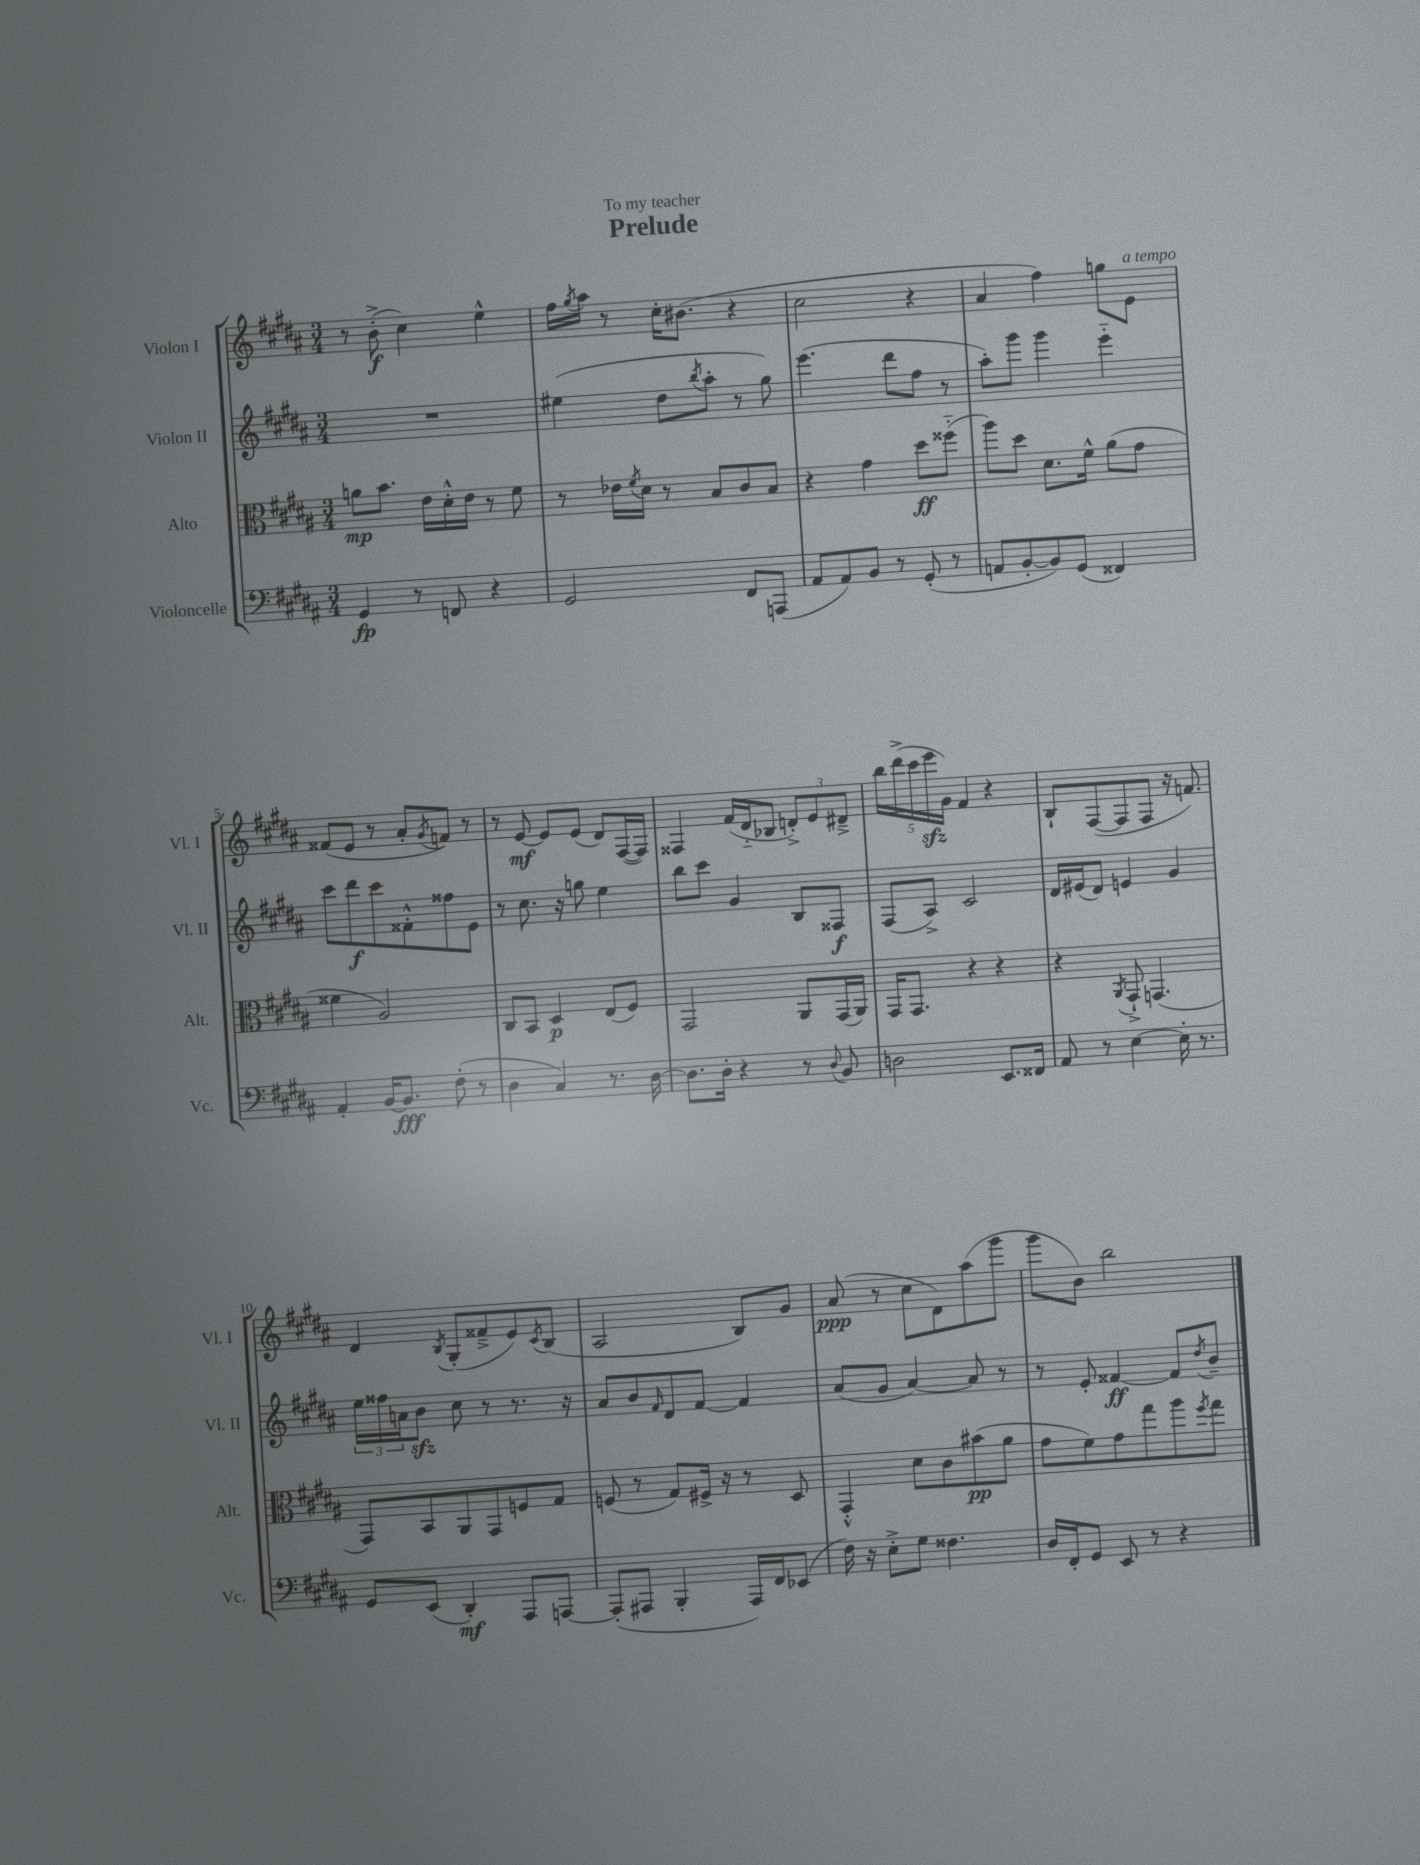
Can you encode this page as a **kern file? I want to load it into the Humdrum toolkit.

**kern	**dynam	**kern	**dynam	**kern	**dynam	**kern	**dynam
*part4	*part4	*part3	*part3	*part2	*part2	*part1	*part1
*staff4	*staff4	*staff3	*staff3	*staff2	*staff2	*staff1	*staff1
*I"Violoncelle	*	*I"Alto	*	*I"Violon II	*	*I"Violon I	*
*I'Vc.	*	*I'Alt.	*	*I'Vl. II	*	*I'Vl. I	*
*clefF4	*	*clefC3	*	*clefG2	*	*clefG2	*
*k[f#c#g#d#a#]	*	*k[f#c#g#d#a#]	*	*k[f#c#g#d#a#]	*	*k[f#c#g#d#a#]	*
*M3/4	*	*M3/4	*	*M3/4	*	*M3/4	*
=1	=1	=1	=1	=1	=1	=1	=1
4GG#/	fp	8an\L	mp	2.r	.	8r	.
.	.	8.b\J	.	.	.	(8b'^\	f
8r	.	.	.	.	.	4cc#\)	.
.	.	16e\LL	.	.	.	.	.
8FFn/	.	16d#'^^\	.	.	.	.	.
.	.	16e\JJ	.	.	.	.	.
4r	.	8r	.	.	.	4ee^^\	.
.	.	8f#\	.	.	.	.	.
=2	=2	=2	=2	=2	=2	=2	=2
2GG#/	.	8r	.	(4ee#X\	.	16ff#\LL	.
.	.	.	.	.	.	8qgg#/	.
.	.	.	.	.	.	16aa#\JJ	.
.	.	16e-X\LL	.	.	.	8r	.
.	.	8qf#/	.	.	.	.	.
.	.	16d#\JJ	.	.	.	.	.
.	.	8r	.	8dd#\L	.	16cc#'\KL	.
.	.	.	.	.	.	(8.b#X\J	.
.	.	.	.	8qbb/	.	.	.
.	.	8B/L	.	8aa#'\J	.	.	.
8FF#/L	.	8c#/	.	8r	.	4r	.
(8AAAn/J	.	8B/J	.	8gg#\)	.	.	.
=3	=3	=3	=3	=3	=3	=3	=3
8AA#/L	.	4r	.	(4.eee\	.	2cc#\	.
8AA#/)	.	.	.	.	.	.	.
8BB/J	.	4g#\	.	.	.	.	.
8r	.	.	.	8ddd#\L	.	.	.
(8GG#'/	.	8dd#\L	ff	8ff#\J	.	4r	.
8r	.	(8ff##X\J	.	8r	.	.	.
=4	=4	=4	=4	=4	=4	=4	=4
8AAn/L	.	8aa#\L)	.	8aa#'\L)	.	4a#/	.
[8BB'/	.	8dd#\J	.	8ggg#\J	.	.	.
8BB/])	.	8.d#\L	.	4ggg#\	.	4ff#\)	.
(8GG#/J	.	.	.	.	.	.	.
.	.	16f#^^\Jk	.	.	.	.	.
4FF##X/)	.	(8a#\L	.	4eee\	.	8ggn\L	.
!	!	!	!	!	!	!LO:TX:a:i:t=a tempo	!
.	.	8g#\J	.	.	.	8e\J	.
!!LO:LB:g=z
=5	=5	=5	=5	=5	=5	=5	=5
4AA#'/	.	4f##X\	.	8ccc#\L	.	(8f##X/L	.
.	.	.	.	8ddd#\	f	8e/J	.
[16BB/KL	.	2A#/)	.	8ccc#\	.	8r	.
8.BB/J]	fff	.	.	.	.	.	.
.	.	.	.	8f##X'^^\	.	8a#'/L	.
.	.	.	.	.	.	8qg#/	.
(8F#'\	.	.	.	8ff##X\	.	8fn/J)	.
8r	.	.	.	8e\J	.	8r	.
=6	=6	=6	=6	=6	=6	=6	=6
4D#\	.	8C#/L	.	8r	.	8r	.
.	.	8BB/J	.	8.cc#\	.	[8e/	mf
4C#/)	.	4D#/	p	.	.	8e/L]	.
.	.	.	.	16r	.	.	.
.	.	.	.	8ggn\	.	(8e/J	.
8.r	.	(8E/L	.	4ee\	.	8d#/L)	.
.	.	8F#/J)	.	.	.	([16F#/L	.
[16D#\	.	.	.	.	.	16F#/JJ])	.
=7	=7	=7	=7	=7	=7	=7	=7
8.D#\L]	.	2GG#/	.	8bb\L	.	4F##X/	.
.	.	.	.	8ccc#\J	.	.	.
16D#'\Jk	.	.	.	.	.	.	.
4r	.	.	.	4g#/	.	(16f#/LL	.
.	.	.	.	.	.	16d#/J	.
.	.	.	.	.	.	8B-X/J	.
8r	.	8AA#/L	.	8B/L	.	12dn'^/L)	.
.	.	.	.	.	.	12e/	.
8qqD#/	.	.	.	.	.	.	.
8BB/	.	(16GG#/L	.	8F##X/J	f	.	.
.	.	.	.	.	.	12d#X~^/J	.
.	.	16AA#/JJ)	.	.	.	.	.
=8	=8	=8	=8	=8	=8	=8	=8
2Dn\	.	16GG#/KL	.	(8F#/L	.	20bb\LL	.
.	.	.	.	.	.	(20ddd#^\	.
.	.	8.GG#/J	.	.	.	.	.
.	.	.	.	.	.	20ccc#\	.
.	.	.	.	8A#^/J)	.	.	.
.	.	.	.	.	.	20eeezz\	.
.	.	.	.	.	.	20g#\JJ)	.
.	.	4r	.	2c#/	.	4f#/	.
8.EE/L	.	4r	.	.	.	4r	.
16FF##X/Jk	.	.	.	.	.	.	.
=9	=9	=9	=9	=9	=9	=9	=9
8AA#/	.	4r	.	16d#/LL	.	8B`/L	.
.	.	.	.	(16e#X/J	.	.	.
8r	.	.	.	8d#/J)	.	([8F#/	.
.	.	8qAA#/	.	.	.	.	.
[4E\	.	8GG#`^/	.	4en/	.	8F#/]	.
.	.	(4.GGn/	.	.	.	8F#/J	.
16E'\]	.	.	.	4g#/	.	16r	.
8.r	.	.	.	.	.	8.fn/)	.
!!LO:LB:g=z
=10	=10	=10	=10	=10	=10	=10	=10
8GG#/L	.	8GG#/L)	.	24ee\LL	.	4d#/	.
.	.	.	.	24ff##X\	.	.	.
.	.	.	.	24an\J	.	.	.
(8EE/J	.	8BB/	.	8bzz\J	.	.	.
.	.	.	.	.	.	8qB/	.
4DD#'/)	mf	8AA#/	.	8cc#\	.	(8G#'/L	.
.	.	8GG#/	.	8r	.	8f##X~^/	.
8AAA#/L	.	8Fn/	.	8.r	.	8e/)	.
.	.	.	.	.	.	8qc#/	.
[8AAAn/J	.	8G#/J	.	.	.	(8B/J	.
.	.	.	.	16r	.	.	.
=11	=11	=11	=11	=11	=11	=11	=11
(8AAA'/L]	.	(8Fn/	.	8a#/L	.	2A#/	.
8AAA#X/J	.	8r	.	8b/	.	.	.
.	.	.	.	16qqf#/	.	.	.
4BBB'/	.	8G#/L)	.	8d#/	.	.	.
.	.	16F#X^/Jk	.	[8f#/J	.	.	.
.	.	16r	.	.	.	.	.
16AAA#/LL)	.	8r	.	4f#/]	.	8B/L)	.
16FF#/J	.	.	.	.	.	.	.
(8EE-X/J	.	8D#/	.	.	.	8g#/J	.
=12	=12	=12	=12	=12	=12	=12	=12
16F#\)	.	4GG#'^^/	.	(8a#/L	.	(8a#/	ppp
16r	.	.	.	.	.	.	.
8E'^\L	.	.	.	8g#/J	.	8r	.
8G#\J	.	8d#\L	.	[4a#/)	.	8cc#\L	.
4.F##X\	.	8c#\	.	.	.	8d#\)	.
.	.	(8b#X\	pp	8a#/]	.	(8aa#\	.
.	.	8a#\J	.	8r	.	8ggg#\J	.
=13	=13	=13	=13	=13	=13	=13	=13
16D#/LL	.	8g#\L	.	8r	.	8ggg#\L	.
16FF#'/J	.	.	.	.	.	.	.
8GG#/J	.	8f#\)	.	8e'/	.	8b\J)	.
8EE/	.	8g#\	.	[4f##X/	ff	2bb\	.
8r	.	8gg#\	.	.	.	.	.
4r	.	8aa#\	.	8f##/L]	.	.	.
.	.	8qff#/	.	8qdd#/	.	.	.
.	.	8gg#\J	.	8b~/J	.	.	.
==	==	==	==	==	==	==	==
*-	*-	*-	*-	*-	*-	*-	*-
